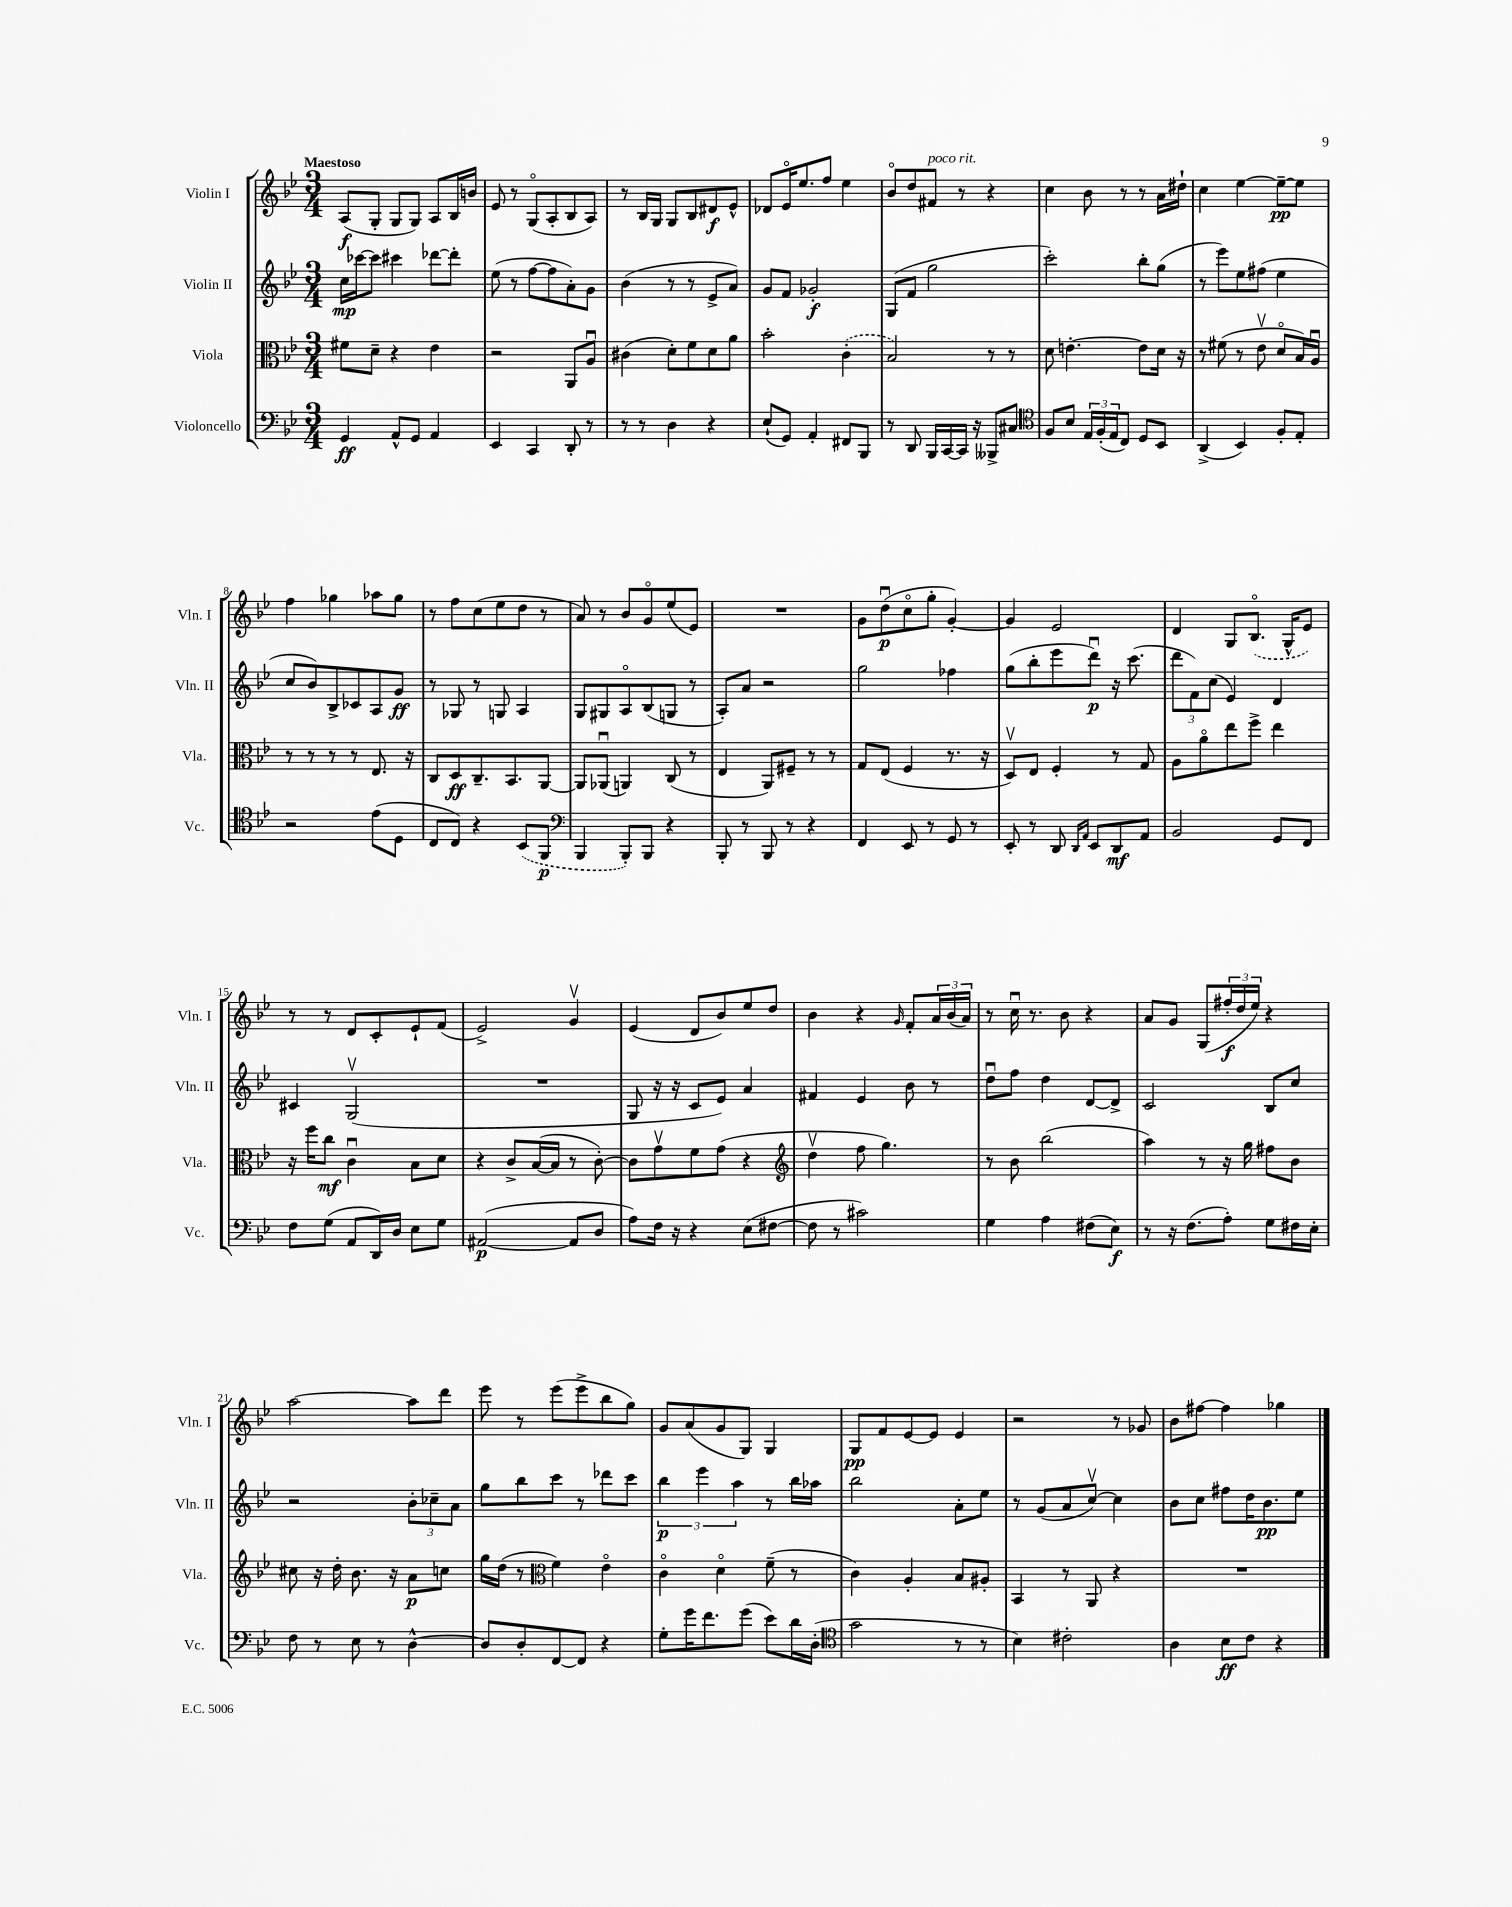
<<
\new StaffGroup <<
\new Staff = "s0" \with { instrumentName = "Violin I" shortInstrumentName = "Vln. I" } {
    \clef treble \key bes \major \numericTimeSignature \time 3/4 \tempo "Maestoso"
    a8\f( g8-. g8 g8) a8 bes16 b'16 |
    ees'8 r8 g8\flageolet( a8-. bes8 a8) |
    r8 bes16 g16 g8 bes8 dis'8\f ees'8-^ |
    des'8 ees'16\flageolet ees''8. f''8 ees''4 |
    bes'8\flageolet d''8 fis'8^\markup { \italic "poco rit." } r8 r4 |
    c''4 bes'8 r8 r8 a'16 dis''16-! |
    c''4 ees''4~ ees''8~--\pp ees''8 |
    f''4 ges''4 aes''8 ges''8 |
    r8 f''8 c''8( ees''8 d''8 r8 |
    a'8) r8 bes'8 g'8\flageolet ees''8( ees'8) |
    R2. |
    g'8 d''8\downbow\p( c''8\flageolet g''8-. g'4~-.) |
    g'4 ees'2 |
    d'4 g8 \once \slurDashed bes8.\flageolet( g16-^ ees'8) |
    r8 r8 d'8 c'8-. ees'8-! f'8( |
    ees'2->) g'4\upbow |
    ees'4( d'8 bes'8) ees''8 d''8 |
    bes'4 r4 \grace { g'16 } f'8-. \tuplet 3/2 { a'16 bes'16( a'16) } |
    r8 c''16\downbow r8. bes'8 r4 |
    a'8 g'8 g8( \tuplet 3/2 { fis''16-.\f d''16 ees''16) } r4 |
    a''2~ a''8 d'''8 |
    ees'''8 r8 ees'''8( ees'''8-> bes''8 g''8) |
    g'8 a'8( g'8 g8) g4 |
    g8\pp f'8 ees'8~ ees'8 ees'4 |
    r2 r8 ges'8 |
    bes'8 fis''8~ fis''4 ges''4 \bar "|." |
}
\new Staff = "s1" \with { instrumentName = "Violin II" shortInstrumentName = "Vln. II" } {
    \clef treble \key bes \major \numericTimeSignature \time 3/4
    c''16\mp ces'''16~ ces'''8 cis'''4 des'''8~ des'''8-. |
    ees''8( r8 f''8~ f''8 a'8-.) g'8 |
    bes'4( r8 r8 ees'8-> a'8) |
    g'8 f'8 ges'2-.\f |
    g8( f'8 g''2 |
    c'''2-.) bes''8-. g''8( |
    r8 ees'''8) ees''8 fis''8( ees''4 |
    c''8 bes'8) bes8-> ces'8 a8 g'8\ff |
    r8 ges8 r8 g8 a4 |
    g8 gis8 a8\flageolet bes8( g8 r8 |
    a8-.) a'8 r2 |
    g''2 fes''4 |
    g''8( bes''8-. ees'''8 d'''8\downbow\p) r16 c'''8.( |
    \tuplet 3/2 { d'''8 f'8) c''8( } ees'4) d'4 |
    cis'4 g2\upbow( |
    R2. |
    g8 r16 r16 c'8 ees'8) a'4 |
    fis'4 ees'4 bes'8 r8 |
    d''8\downbow f''8 d''4 d'8~ d'8-> |
    c'2 bes8 c''8 |
    r2 \tuplet 3/2 { bes'8-. ces''8-- a'8 } |
    g''8 bes''8 c'''8 r8 des'''8 c'''8 |
    \tuplet 3/2 { bes''4\p ees'''4 a''4 } r8 bes''16 aes''16 |
    bes''2 a'8-. ees''8 |
    r8 g'8( a'8 c''8~\upbow) c''4 |
    bes'8 c''8 fis''8 d''16 bes'8.\pp ees''8 \bar "|." |
}
\new Staff = "s2" \with { instrumentName = "Viola" shortInstrumentName = "Vla." } {
    \clef alto \key bes \major \numericTimeSignature \time 3/4
    fis'8 d'8-- r4 ees'4 |
    r2 a,8 a8\downbow |
    cis'4( d'8-.) f'8 d'8 a'8 |
    bes'2-. \once \slurDashed c'4-.( |
    bes2) r8 r8 |
    d'8 e'4.~-. e'8 d'16 r16 |
    r8 fis'8( r8 ees'8\upbow d'8\flageolet bes16) a16\downbow |
    r8 r8 r8 r8 ees8. r16 |
    c8 d8\ff c8.-- bes,8. a,8~ |
    a,8 aes,8\downbow( a,4) c8( r8 |
    ees4 a,8) fis8-- r8 r8 |
    g8 ees8( f4 r8. r16 |
    d8\upbow) ees8 f4-. r8 g8 |
    a8 a'8\flageolet ees''8 f''8-> ees''4 |
    r16 f''16 c''8\mf c'4\downbow bes8 d'8 |
    r4 c'8-> bes16~( bes16 r8 c'8~-.) |
    c'8 g'8\upbow f'8 g'8( r4 |
    \clef treble d''4\upbow f''8 g''4.) |
    r8 bes'8 bes''2( |
    a''4) r8 r16 g''16 fis''8 bes'8 |
    cis''8 r16 d''16-. bes'8. r16 a'8\p c''8 |
    g''16 d''16( r8 \clef alto f'4) ees'4\flageolet |
    c'4\flageolet d'4\flageolet f'8--( r8 |
    c'4) a4-. bes8 ais8-. |
    bes,4 r8 a,8 r4 |
    R2. \bar "|." |
}
\new Staff = "s3" \with { instrumentName = "Violoncello" shortInstrumentName = "Vc." } {
    \clef bass \key bes \major \numericTimeSignature \time 3/4
    g,4\ff a,8-^ g,8 a,4 |
    ees,4 c,4 d,8-. r8 |
    r8 r8 d4 r4 |
    ees8-!( g,8) a,4-. fis,8 bes,,8 |
    r8 d,8 bes,,16 c,16~ c,16 r16 beses,,8-> cis8 |
    \clef tenor f8 bes8 \tuplet 3/2 { ees16 f16-.( ees16 } c8) d8 bes,8 |
    a,4->( bes,4) f8-. ees8-. |
    r2 ees'8( d8 |
    c8 c8) r4 \once \slurDashed bes,8( f,8\p |
    \clef bass bes,,4 bes,,8-.) bes,,8 r4 |
    bes,,8-. r8 bes,,8 r8 r4 |
    f,4 ees,8 r8 g,8 r8 |
    ees,8-. r8 d,8 \grace { d,16 a,16 } ees,8 d,8\mf a,8 |
    bes,2 g,8 f,8 |
    f8 g8( a,8 d,16) d16 ees8 g8 |
    ais,2~\p( ais,8 d8 |
    a8) f16 r16 r4 ees8( fis8~ |
    fis8 r8 cis'2) |
    g4 a4 fis8( ees8\f) |
    r8 r16 f8.( a8-.) g8 fis16 ees16-. |
    f8 r8 ees8 r8 d4~-^ |
    d8 d8-. f,8~ f,8 r4 |
    g8-. g'16 f'8. g'8( ees'8) d'16 d16-.( |
    \clef tenor g'2 r8 r8 |
    bes4) cis'2-. |
    a4 bes8\ff c'8 r4 \bar "|." |
}
>>
>>
